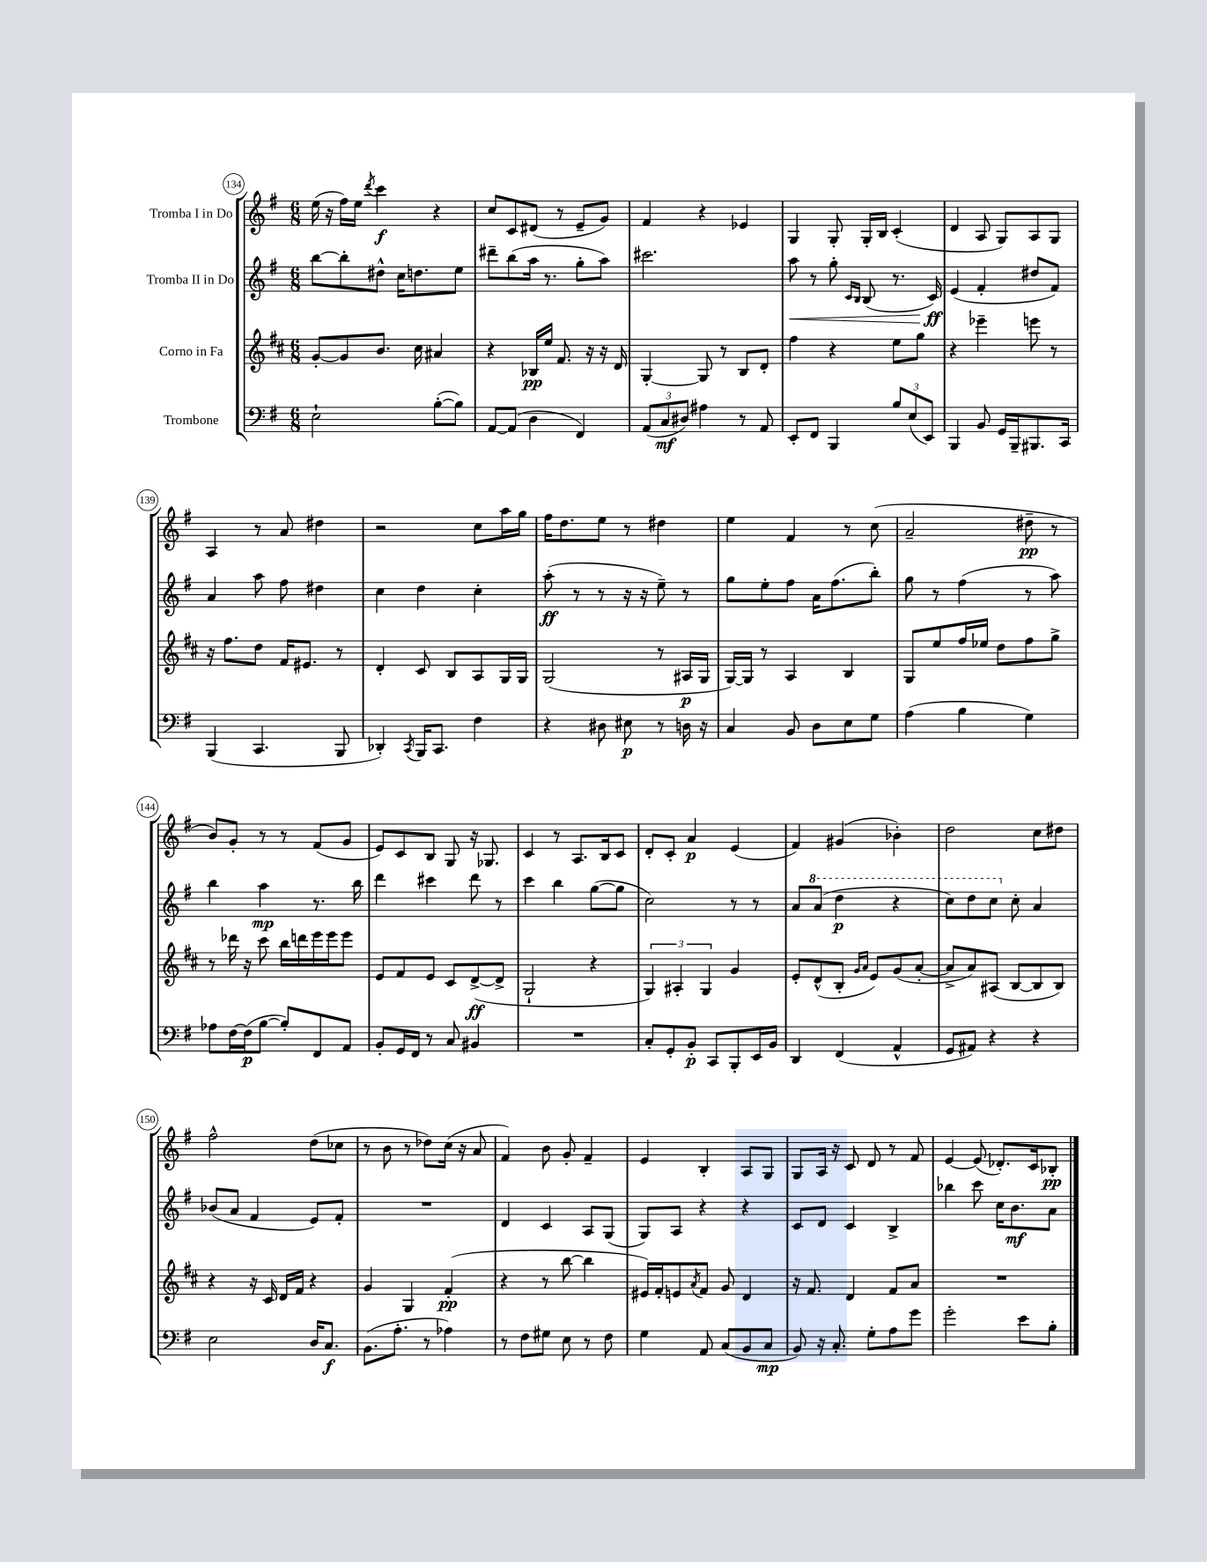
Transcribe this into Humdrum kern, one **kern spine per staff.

**kern	**kern	**kern	**kern
*staff4	*staff3	*staff2	*staff1
*clefF4	*clefG2	*clefG2	*clefG2
*k[f#]	*k[f#c#]	*k[f#]	*k[f#]
*M6/8	*M6/8	*M6/8	*M6/8
2E`	[8g'	[8bb	(16ee
.	.	.	16r
.	8g]	8bb']	16ff#)
.	.	.	16ee
.	.	.	8qddd
.	8.b	8dd#^^	4ccc
.	.	16cc	.
.	16cc#	8.dd	.
([8B'	4a#	.	4r
8B])	.	8ee	.
=	=	=	=
[8AA	4r	8ddd#~	8cc
(8AA]	.	(8bb	8c
4D	16B-	16aa	(8d#
.	16ee	8.r	.
.	8.f#	.	8r
4FF#)	.	8gg'	8e~
.	16r	.	.
.	16r	8aa)	8g)
.	16d	.	.
=	=	=	=
(12AA	[4G'	2.ccc#	4f#
12C	.	.	.
12D#)	.	.	.
4A#	8G]	.	4r
.	8r	.	.
8r	8B	.	4e-
8AA	8d'	.	.
=	=	=	=
8EE'	4ff#	8aa	4G
8FF#	.	8r	.
4BBB	4r	8gg'	8G'
.	.	16qqc	.
.	.	16qqB	.
.	.	(8B	16G'
.	.	.	16B
12B	8ee	8.r	(4c'
(12E	.	.	.
.	8gg	.	.
12EE)	.	.	.
.	.	16c)	.
=	=	=	=
4BBB	4r	(4e	4d
8BB	4eee-~	4f#'	8A
16GG	.	.	8G)
16BBB~	.	.	.
8.BBB#	8eee	8dd#	8A
.	8r	8f#)	8G
16CC	.	.	.
=	=	=	=
(4BBB	16r	4a	4A
.	8.ff#	.	.
4.CC	8dd	8aa	8r
.	16f#	8ff#	8a
.	8.e#	.	.
.	.	4dd#	4dd#
8BBB	8r	.	.
=	=	=	=
4DD-')	4d'	4cc	2r
8qCC	.	.	.
16BBB	8c#	4dd	.
8.CC	.	.	.
.	8B	.	.
4F#	8A	4cc'	8cc
.	16G	.	16aa
.	16G	.	16gg
=	=	=	=
4r	(2G	(8aa'	16ff#
.	.	.	8.dd
.	.	8r	.
8D#	.	8r	8ee
8E#	.	16r	8r
.	.	16r	.
8r	8r	8ee~)	4dd#
16D	16A#	8r	.
16r	16G	.	.
=	=	=	=
4C	[16G)	8gg	4ee
.	16G]	.	.
.	8r	8ee'	.
8BB	4A	8ff#	4f#
8D	.	16a	.
.	.	(8.ff#	.
8E	4B	.	8r
8G	.	8bb')	(8cc
=	=	=	=
(4A	8G	8gg	2a~
.	8ee	8r	.
4B	16ff#	(4ff#	.
.	16ee-	.	.
.	8dd	.	.
4G)	8ff#	8r	8dd#~
.	8gg^	8aa)	8r
=	=	=	=
8A-	8r	4bb	8b)
[16F#	16ddd-	.	8g'
(16F#]	16r	.	.
[8B	8ccc#	4aa	8r
8B'])	16bb	.	8r
.	16ddd	.	.
8FF#	16eee	8.r	(8f#
.	16eee	.	.
8AA	8eee	.	8g
.	.	16bb	.
=	=	=	=
8BB'	8e	4ddd	8e)
16GG	8f#	.	8c
16FF#	.	.	.
8r	8e	4ccc#	8B
8C	8c#	.	8G
4BB#	([8d^	8ddd	16r
.	.	.	8.G-
.	8d^]	8r	.
=	=	=	=
2.r	2G`	4ccc	4c
.	.	4bb	8r
.	.	.	8.A
.	4r	([8gg	.
.	.	.	16B
.	.	8gg]	8c
=	=	=	=
8C'	6G)	2cc)	8d'
8GG'	.	.	8c'
.	6A#'	.	.
8BB'	.	.	4a
.	6G	.	.
8CC	.	.	.
8BBB'	4g	8r	(4e
16EE	.	8r	.
16BB	.	.	.
=	=	=	=
4DD	8e'	8a	4f#)
.	(8d^^	(8aa	.
(4FF#	8B'	4ddd	(4g#
.	16qqg	.	.
.	16qqa	.	.
.	8e)	.	.
4AA^^	(8g	4r	4b-')
.	[8a'	.	.
=	=	=	=
8GG	8a^]	8ccc)	2dd
8AA#)	8a)	8ddd	.
4r	(8A#	8ccc	.
.	[8B	8cc'	.
4r	8B]	4a	8cc
.	8B)	.	8dd#
=	=	=	=
2E	4r	(8b-	2ff#^^
.	.	8a	.
.	16r	4f#	.
.	16c#	.	.
.	16d	.	.
.	16f#	.	.
16D	4r	8e)	(8dd
8.C	.	.	.
.	.	8f#'	8cc-
=	=	=	=
(8.BB	4g	2.r	8r
.	.	.	8b
8.A'	.	.	.
.	4G	.	8r
8r	.	.	8dd-)
4A-)	(4f#'	.	(16cc
.	.	.	16r
.	.	.	8a
=	=	=	=
8r	4r	4d	4f#)
8F#	.	.	.
8G#	8r	4c	8b
8E	[8bb	.	8g'
8r	4bb]	8A	4f#~
8F#	.	(8G	.
=	=	=	=
4G	16e#)	8G)	4e
.	16f#'	.	.
.	8e	8A	.
.	8qa	.	.
8AA	8f#	4r	4B'
(8C	8g	.	.
8BB	4d	4r	8A
8C	.	.	8G
=	=	=	=
8BB)	16r	8c	8G
.	8.f#	.	.
16r	.	8d	16A
8.C'	.	.	16r
.	4d	4c	8c
8G'	.	.	8d
8A	8f#	4B^	8r
8g	8a	.	8f#
=	=	=	=
2g'	2.r	4bb-	[4e
.	.	8ccc	(8e]
.	.	16cc	8.d-')
.	.	8.b	.
8e	.	.	.
.	.	.	16c
8B'	.	8a	8B-'
==	==	==	==
*-	*-	*-	*-
